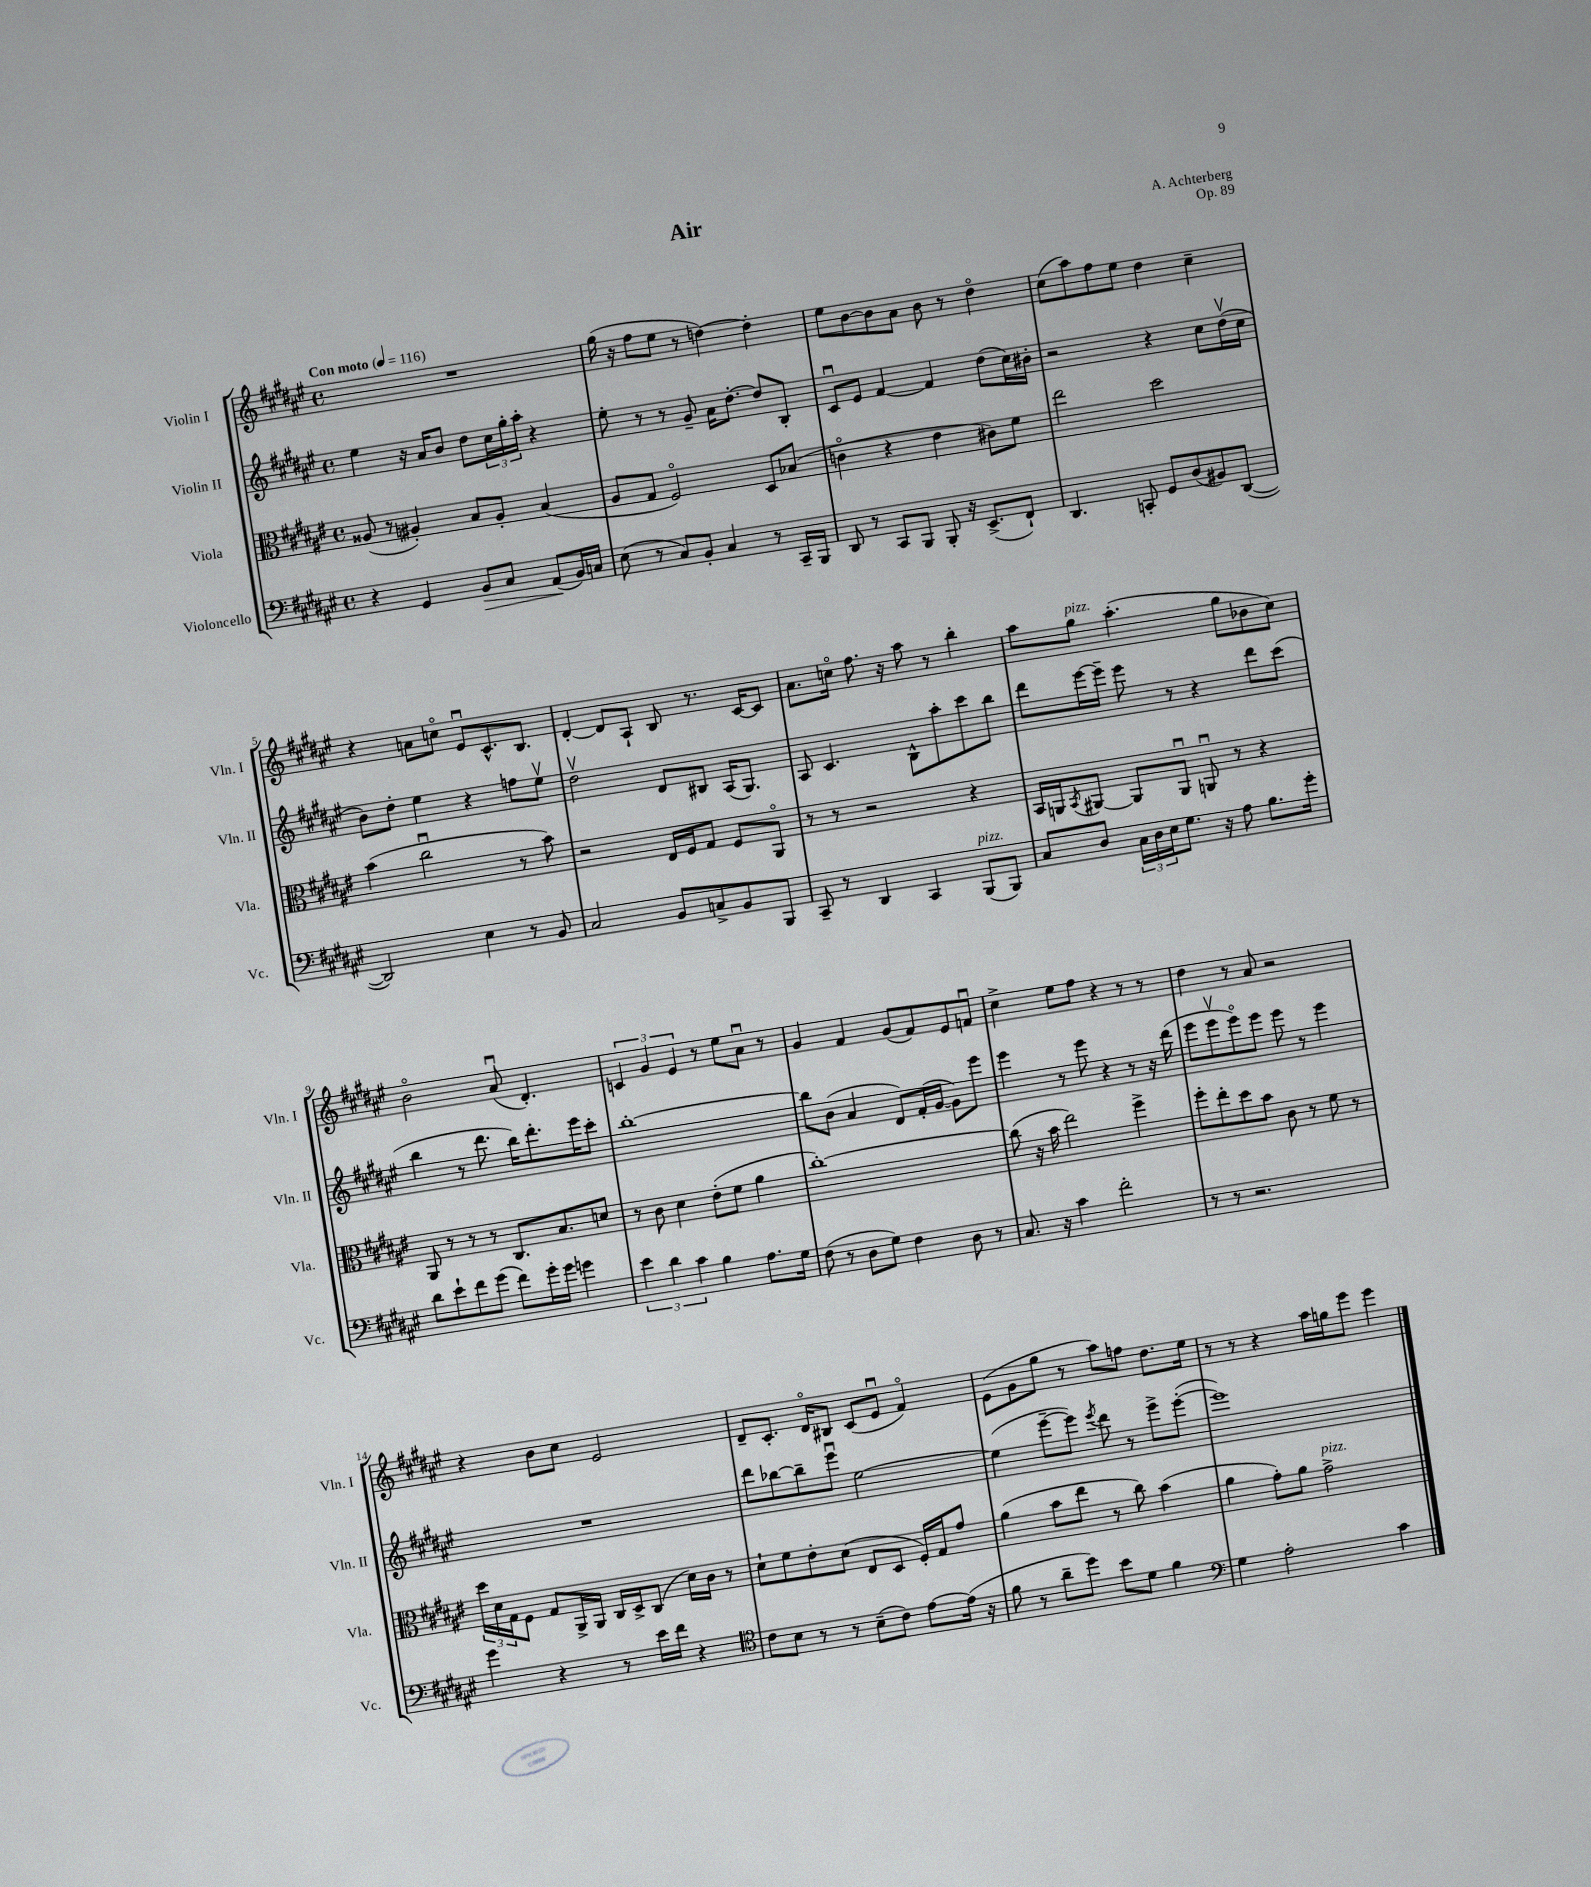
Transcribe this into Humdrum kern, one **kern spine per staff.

**kern	**kern	**kern	**kern
*staff4	*staff3	*staff2	*staff1
*clefF4	*clefC3	*clefG2	*clefG2
*k[f#c#g#d#a#e#]	*k[f#c#g#d#a#e#]	*k[f#c#g#d#a#e#]	*k[f#c#g#d#a#e#]
*M4/4	*M4/4	*M4/4	*M4/4
*met(c)	*met(c)	*met(c)	*met(c)
*MM116	*MM116	*MM116	*MM116
4r	(8A##	4ee#	1r
.	8r	.	.
4GG#	4A#')	16r	.
.	.	16a#	.
.	.	8b	.
8BB	8B	8dd#	.
8C#	8A#'	24cc#	.
.	.	24gg#'	.
.	.	24aa#'	.
(8AA#	(4B	4r	.
16BB)	.	.	.
16C	.	.	.
=	=	=	=
(8E#	8A#	8ee#'	(16gg#
.	.	.	16r
8r	8G#	8r	8ff#
8C#)	2F#o)	8r	8ee#
8BB'	.	8g#~	8r
4C#	.	16a#	[4dd)
.	.	[8.dd#'	.
8r	8D#	8dd#]	4dd']
16CC#~	(8B-	8B'	.
16BBB	.	.	.
=	=	=	=
8DD#	4co	8c#u	8ee#
8r	.	8e#	[8b
8CC#	4r	[4f#	8b]
8BBB	.	.	8a#
8BBB'	4e#	4f#]	8b
16r	.	.	8r
(8.EE#^	.	.	.
.	8c#)	(8dd#	4dd#o
8FF#`)	8f#	16cc#)	.
.	.	16b#'	.
=	=	=	=
4.DD#	2ee#	2r	(8cc#
.	.	.	8aa#)
.	.	.	8ff#
8CC'	.	.	8ee#
8GG#	2dd#	4r	4dd#
(8D#	.	.	.
8BB#)	.	8cc#	4cc#~
([8DD#	.	(16dd#v	.
.	.	16cc#	.
=	=	=	=
2DD#])	(4b	8b)	4r
.	.	8dd#'	.
.	2cc#u	4ee#	8a
.	.	.	8cco
4E#	.	4r	8e#u
.	.	.	8.c#^^
8r	8r	8ff	.
.	.	.	8.B
8BB	8b)	8ee#v	.
=	=	=	=
2C#	2r	2dd#v	[4d#'
.	.	.	8d#]
.	.	.	8A#`
8BB	16E#	8d#	8B
.	16F#	.	.
8C^	8G#	8B#	8.r
8BB	8F#	(16A#	.
.	.	8.G#)	[16c#
8BBB	8AA#o	.	8c#]
=	=	=	=
8CC#~	8r	8A#	8.a#
8r	8r	4.c#	.
.	.	.	16cco
4DD#	2r	.	8.ff#
.	.	.	16r
4CC#	.	8B^^	8aa#
.	.	8aa#'	8r
(8BBB	4r	8ccc#	4bb'
8BBB)	.	8bb	.
=	=	=	=
8C#	16BB	8ddd#	8aa#
.	16AA	.	.
.	8qBB	.	.
8D#	[8AA#	[16eee#	8gg#
.	.	16eee#~]	.
24C#	8AA#]	8eee#	(4.aa#'
24D#	.	.	.
24E#	.	.	.
8.G#	8AA#u	8r	.
.	8AAu	4r	.
16r	.	.	.
8A#	8r	.	8gg#
8.B	4r	8ddd#	8b-
.	.	(8ccc#	8cc#)
16g#'	.	.	.
=	=	=	=
8d#	8AA#	4bb	2bo
8e#`	8r	.	.
8f#	8r	8r	.
(8g#	8r	8.ddd#	.
8f#)	8.C#	.	(8a#u
.	.	16bb)	.
16g#'	.	8.ddd#'	4.d#')
16g#	8.B	.	.
4g	.	.	.
.	.	16eee#	.
.	8d	8ccc#'	.
=	=	=	=
6e#	8r	[1bb'	6c
.	8c#	.	.
6d#	.	.	6g#
.	4d#	.	.
6c#	.	.	6e#
4B	(8e#'	.	8r
.	8f#	.	8ee#
8.A#	4a#	.	8a#u
.	.	.	8r
16G#	.	.	.
=	=	=	=
(8F#	[1cc#')	8bb]	4g#
8r	.	(8b	.
8D#	.	4a#	4f#
8G#)	.	.	.
4F#	.	8d#)	(8g#
.	.	(16f#'	8f#)
.	.	[16g#	.
8D#	.	8g#])	8e#
8r	.	8eee#	8fu
=	=	=	=
8.C#	(8cc#]	4eee#	4cc#^
.	16r	.	.
16r	16b	.	.
4c#	2ee#)	8r	8ee#
.	.	8eee#	8ff#
2f#'	.	4r	4r
.	4ff#^	8r	8r
.	.	16r	8r
.	.	(16ddd#	.
=	=	=	=
8r	8ff#'	8eee#	4dd#
8r	8ee#'	8eee#v	.
2.r	8dd#	8eee#o)	8r
.	8b	8eee#	8a#
.	8c#	8eee#	2r
.	8r	8r	.
.	8f#	4eee#	.
.	8r	.	.
=	=	=	=
4g#	24dd#	1r	4r
.	24d#	.	.
.	24G#	.	.
.	8F#	.	.
4r	8G#	.	8b
.	16AA#^	.	8cc#
.	16AA#	.	.
8r	16C#	.	2e#
.	16D#^	.	.
16e#	(8C#	.	.
16f#	.	.	.
4r	16d#)	.	.
.	16c#	.	.
.	8r	.	.
=	=	=	=
*clefC4	*	*	*
8c#	8d#`	8ddd#	8d#~
8B	8f#	[8bb-	8.c#'
8r	8e#'	8bb-~]	.
.	.	.	16d#o
8r	(8d#	8eee#u	8B#
(8B~	8E#	[2ee#	(8c#
8c#)	8D#	.	8e#u
[8e#	16F#')	.	4f#o)
.	16G#	.	.
(16e#]	8g#	.	.
16r	.	.	.
=	=	=	=
8f#	(4a#	(4ee#]	(8e#
8r	.	.	8g#
8a#~	8b	[8eee#~	8gg#
8dd#)	8ee#	8eee#])	8r
.	.	8qeee#	.
8b	8r	8ddd#	8aa#)
8d#	8cc#)	8r	8ff
4f#	(4b	8eee#^	8.dd#
.	.	([8eee#'	.
.	.	.	16ee#
=	=	=	=
*clefF4	*	*	*
4G#	4a#	1eee#])	8r
.	.	.	8r
2A#'	8g#')	.	4r
.	8a#	.	.
.	2g#^	.	16aa#
.	.	.	16gg
.	.	.	8eee#
4c#	.	.	4eee#
==	==	==	==
*-	*-	*-	*-
